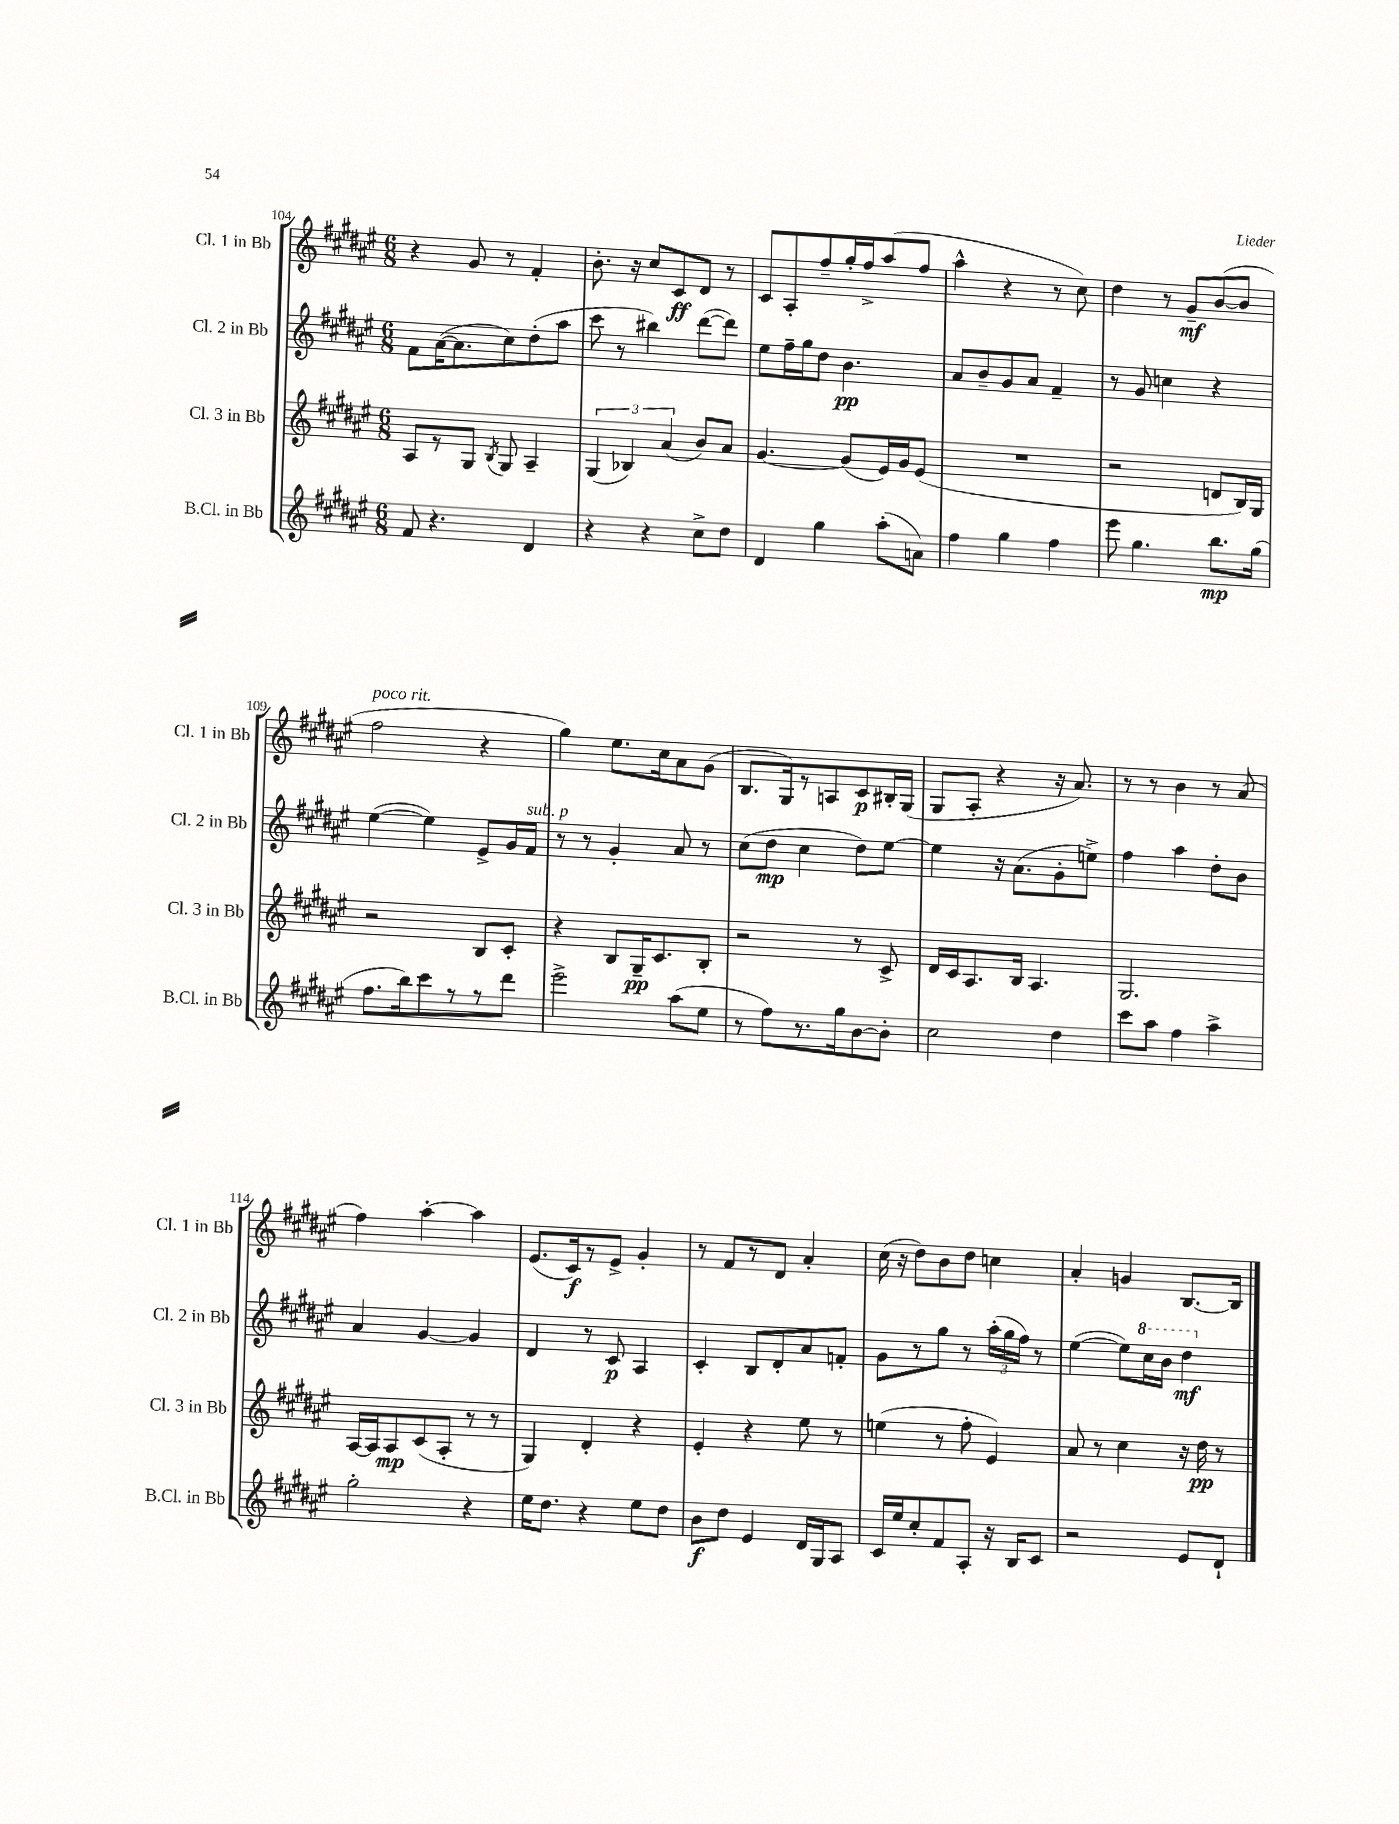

**kern	**dynam	**kern	**dynam	**kern	**dynam	**kern	**dynam
*part4	*part4	*part3	*part3	*part2	*part2	*part1	*part1
*staff4	*staff4	*staff3	*staff3	*staff2	*staff2	*staff1	*staff1
*I"B.Cl. in Bb	*	*I"Cl. 3 in Bb	*	*I"Cl. 2 in Bb	*	*I"Cl. 1 in Bb	*
*I'B.Cl. in Bb	*	*I'Cl. 3 in Bb	*	*I'Cl. 2 in Bb	*	*I'Cl. 1 in Bb	*
*clefG2	*	*clefG2	*	*clefG2	*	*clefG2	*
*k[f#c#g#d#a#e#]	*	*k[f#c#g#d#a#e#]	*	*k[f#c#g#d#a#e#]	*	*k[f#c#g#d#a#e#]	*
*M6/8	*	*M6/8	*	*M6/8	*	*M6/8	*
=104	=104	=104	=104	=104	=104	=104	=104
8f#/	.	8A#/L	.	8f#\L	.	4r	.
4.r	.	8r	.	([16a#\K	.	.	.
.	.	.	.	8.a#\]	.	.	.
.	.	8G#/J	.	.	.	8g#/	.
.	.	8qB/	.	.	.	.	.
.	.	8G#/	.	8cc#\)	.	8r	.
4d#/	.	4A#~/	.	(8dd#'\	.	4f#'/	.
.	.	.	.	8aa#\J	.	.	.
=105	=105	=105	=105	=105	=105	=105	=105
4r	.	(6G#/	.	8ccc#\	.	8.b'\	.
.	.	.	.	8r	.	.	.
.	.	6B-X/)	.	.	.	.	.
.	.	.	.	.	.	16r	.
4r	.	.	.	4bb#X\)	.	8cc#/L	.
.	.	(6a#/	.	.	.	.	.
.	.	.	.	.	.	8c#/	ff
8cc#^\L	.	8b/L)	.	([8ddd#\L	.	8d#/J	.
8dd#\J	.	8a#/J	.	8ddd#\J])	.	8r	.
=106	=106	=106	=106	=106	=106	=106	=106
4d#/	.	[4.g#/	.	8ee#\L	.	8c#/L	.
.	.	.	.	16ff#~\L	.	8A#'/	.
.	.	.	.	16gg#\J	.	.	.
4gg#\	.	.	.	8dd#\J	.	8ff#~/	.
.	.	(8g#/L]	.	4.b\	pp	16gg#'/L	.
.	.	.	.	.	.	16ff#^/J	.
(8aa#'\L	.	16e#/L)	.	.	.	(8aa#/	.
.	.	16g#/J	.	.	.	.	.
8an\J)	.	(8e#/J	.	.	.	8ff#/J	.
=107	=107	=107	=107	=107	=107	=107	=107
4ff#\	.	2.r	.	8a#/L	.	4aa#^^\	.
.	.	.	.	8b~/	.	.	.
4gg#\	.	.	.	8g#/	.	4r	.
.	.	.	.	8a#/J	.	.	.
4ff#\	.	.	.	4f#~/	.	8r	.
.	.	.	.	.	.	8cc#\)	.
=108	=108	=108	=108	=108	=108	=108	=108
8eee#\	.	2r	.	8r	.	4dd#\	.
4.gg#\	.	.	.	8g#/	.	.	.
.	.	.	.	4ccn\	.	8r	.
.	.	.	.	.	.	8g#~/L	mf
8.bb\L	mp	8dn/L	.	4r	.	([8b/	.
.	.	16B/L)	.	.	.	8b/J]	.
(16gg#\Jk	.	16G#/JJ	.	.	.	.	.
!!LO:LB:g=z
=109	=109	=109	=109	=109	=109	=109	=109
!	!	!	!	!	!	!LO:TX:a:i:t=poco rit.	!
8.ff#\L	.	2r	.	([4ee#\	.	2ff#\	.
16bb\k)	.	.	.	.	.	.	.
8ccc#\	.	.	.	4ee#\])	.	.	.
8r	.	.	.	.	.	.	.
8r	.	8B/L	.	8e#^/L	.	4r	.
8ddd#\J	.	8c#'/J	.	16g#/L	.	.	.
!	!	!	!	!LO:TX:a:i:t=sub. p	!	!	!
.	.	.	.	16f#/JJ	.	.	.
=110	=110	=110	=110	=110	=110	=110	=110
2eee#^\	.	4r	.	8r	.	4gg#\)	.
.	.	.	.	8r	.	.	.
.	.	8B/L	.	4g#'/	.	8.ee#\L	.
.	.	16G#~/K	pp	.	.	.	.
.	.	8.c#/	.	.	.	16cc#\k	.
(8aa#\L	.	.	.	8a#/	.	8a#\	.
8ee#\J	.	8B'/J	.	8r	.	(8g#\J	.
=111	=111	=111	=111	=111	=111	=111	=111
8r	.	2r	.	(8cc#\L	.	8.B/L	.
8ff#\L)	.	.	.	8dd#\J	mp	.	.
.	.	.	.	.	.	16G#/k)	.
8.r	.	.	.	4cc#\	.	8r	.
.	.	.	.	.	.	8An/	.
16gg#\k	.	.	.	.	.	.	.
[8b\	.	8r	.	8dd#\L)	.	8c#/	p
8b'\J]	.	8c#^/	.	[8ee#\J	.	16B#X'/L	.
.	.	.	.	.	.	(16G#/JJ	.
=112	=112	=112	=112	=112	=112	=112	=112
2cc#\	.	16d#/LL	.	4ee#\]	.	8G#/L	.
.	.	16c#/J	.	.	.	.	.
.	.	8.A#/	.	.	.	8A#'/J	.
.	.	.	.	16r	.	4r	.
.	.	16B/Jk	.	(8.a#\L	.	.	.
.	.	4.A#/	.	.	.	.	.
4dd#\	.	.	.	8g#'\	.	16r	.
.	.	.	.	.	.	8.a#/)	.
.	.	.	.	8een^\J)	.	.	.
=113	=113	=113	=113	=113	=113	=113	=113
8ccc#\L	.	2.G#/	.	4ff#\	.	8r	.
8aa#\J	.	.	.	.	.	8r	.
4ff#\	.	.	.	4aa#\	.	4b\	.
4aa#^\	.	.	.	8dd#'\L	.	8r	.
.	.	.	.	8b\J	.	(8a#/	.
!!LO:LB:g=z
=114	=114	=114	=114	=114	=114	=114	=114
2gg#'\	.	[16A#/LL	.	4a#/	.	4ff#\)	.
.	.	16A#/J]	.	.	.	.	.
.	.	8A#/	mp	.	.	.	.
.	.	(8c#/	.	[4g#/	.	[4aa#'\	.
.	.	8A#'/J	.	.	.	.	.
4r	.	8r	.	4g#/]	.	4aa#\]	.
.	.	8r	.	.	.	.	.
=115	=115	=115	=115	=115	=115	=115	=115
16ee#\KL	.	4G#/)	.	4d#/	.	(8.e#/L	.
8.dd#\J	.	.	.	.	.	.	.
.	.	.	.	.	.	16c#/k)	f
4r	.	4d#'/	.	8r	.	8r	.
.	.	.	.	8c#/	p	8e#^/J	.
8ee#\L	.	4r	.	4A#/	.	4g#'/	.
8dd#\J	.	.	.	.	.	.	.
=116	=116	=116	=116	=116	=116	=116	=116
8b\L	f	4e#'/	.	4c#'/	.	8r	.
8dd#\J	.	.	.	.	.	8f#/L	.
4e#/	.	4r	.	8B/L	.	8r	.
.	.	.	.	8d#'/	.	8d#/J	.
16d#/LL	.	8ee#\	.	8a#/	.	4a#'/	.
16G#/J	.	.	.	.	.	.	.
8A#/J	.	8r	.	8fn'/J	.	.	.
=117	=117	=117	=117	=117	=117	=117	=117
16c#/LL	.	(4een\	.	8g#\L	.	(16cc#\	.
16ee#/J	.	.	.	.	.	16r	.
8cc#'/	.	.	.	8r	.	8dd#\L)	.
8f#/	.	8r	.	8gg#\J	.	8b\	.
8A#'/J	.	8ff#'\	.	8r	.	8dd#\J	.
16r	.	4e#/)	.	(24aa#'\LL	.	4ccn\	.
.	.	.	.	24gg#\	.	.	.
16B/KL	.	.	.	.	.	.	.
.	.	.	.	24ff#\JJ)	.	.	.
8c#/J	.	.	.	8r	.	.	.
=118	=118	=118	=118	=118	=118	=118	=118
2r	.	8a#/	.	([4ee#\	.	4a#'/	.
.	.	8r	.	.	.	.	.
.	.	4cc#\	.	8ee#\L])	.	4gn/	.
*	*	*	*	*8va	*	*	*
.	.	.	.	16ccc#\L	.	.	.
.	.	.	.	16bb\JJ	.	.	.
8e#/L	.	16r	.	4ddd#\	mf	[8.B/L	.
.	.	16dd#\	pp	.	.	.	.
8d#`/J	.	8r	.	.	.	.	.
.	.	.	.	.	.	16B/Jk]	.
*	*	*	*	*X8va	*	*	*
==	==	==	==	==	==	==	==
*-	*-	*-	*-	*-	*-	*-	*-
